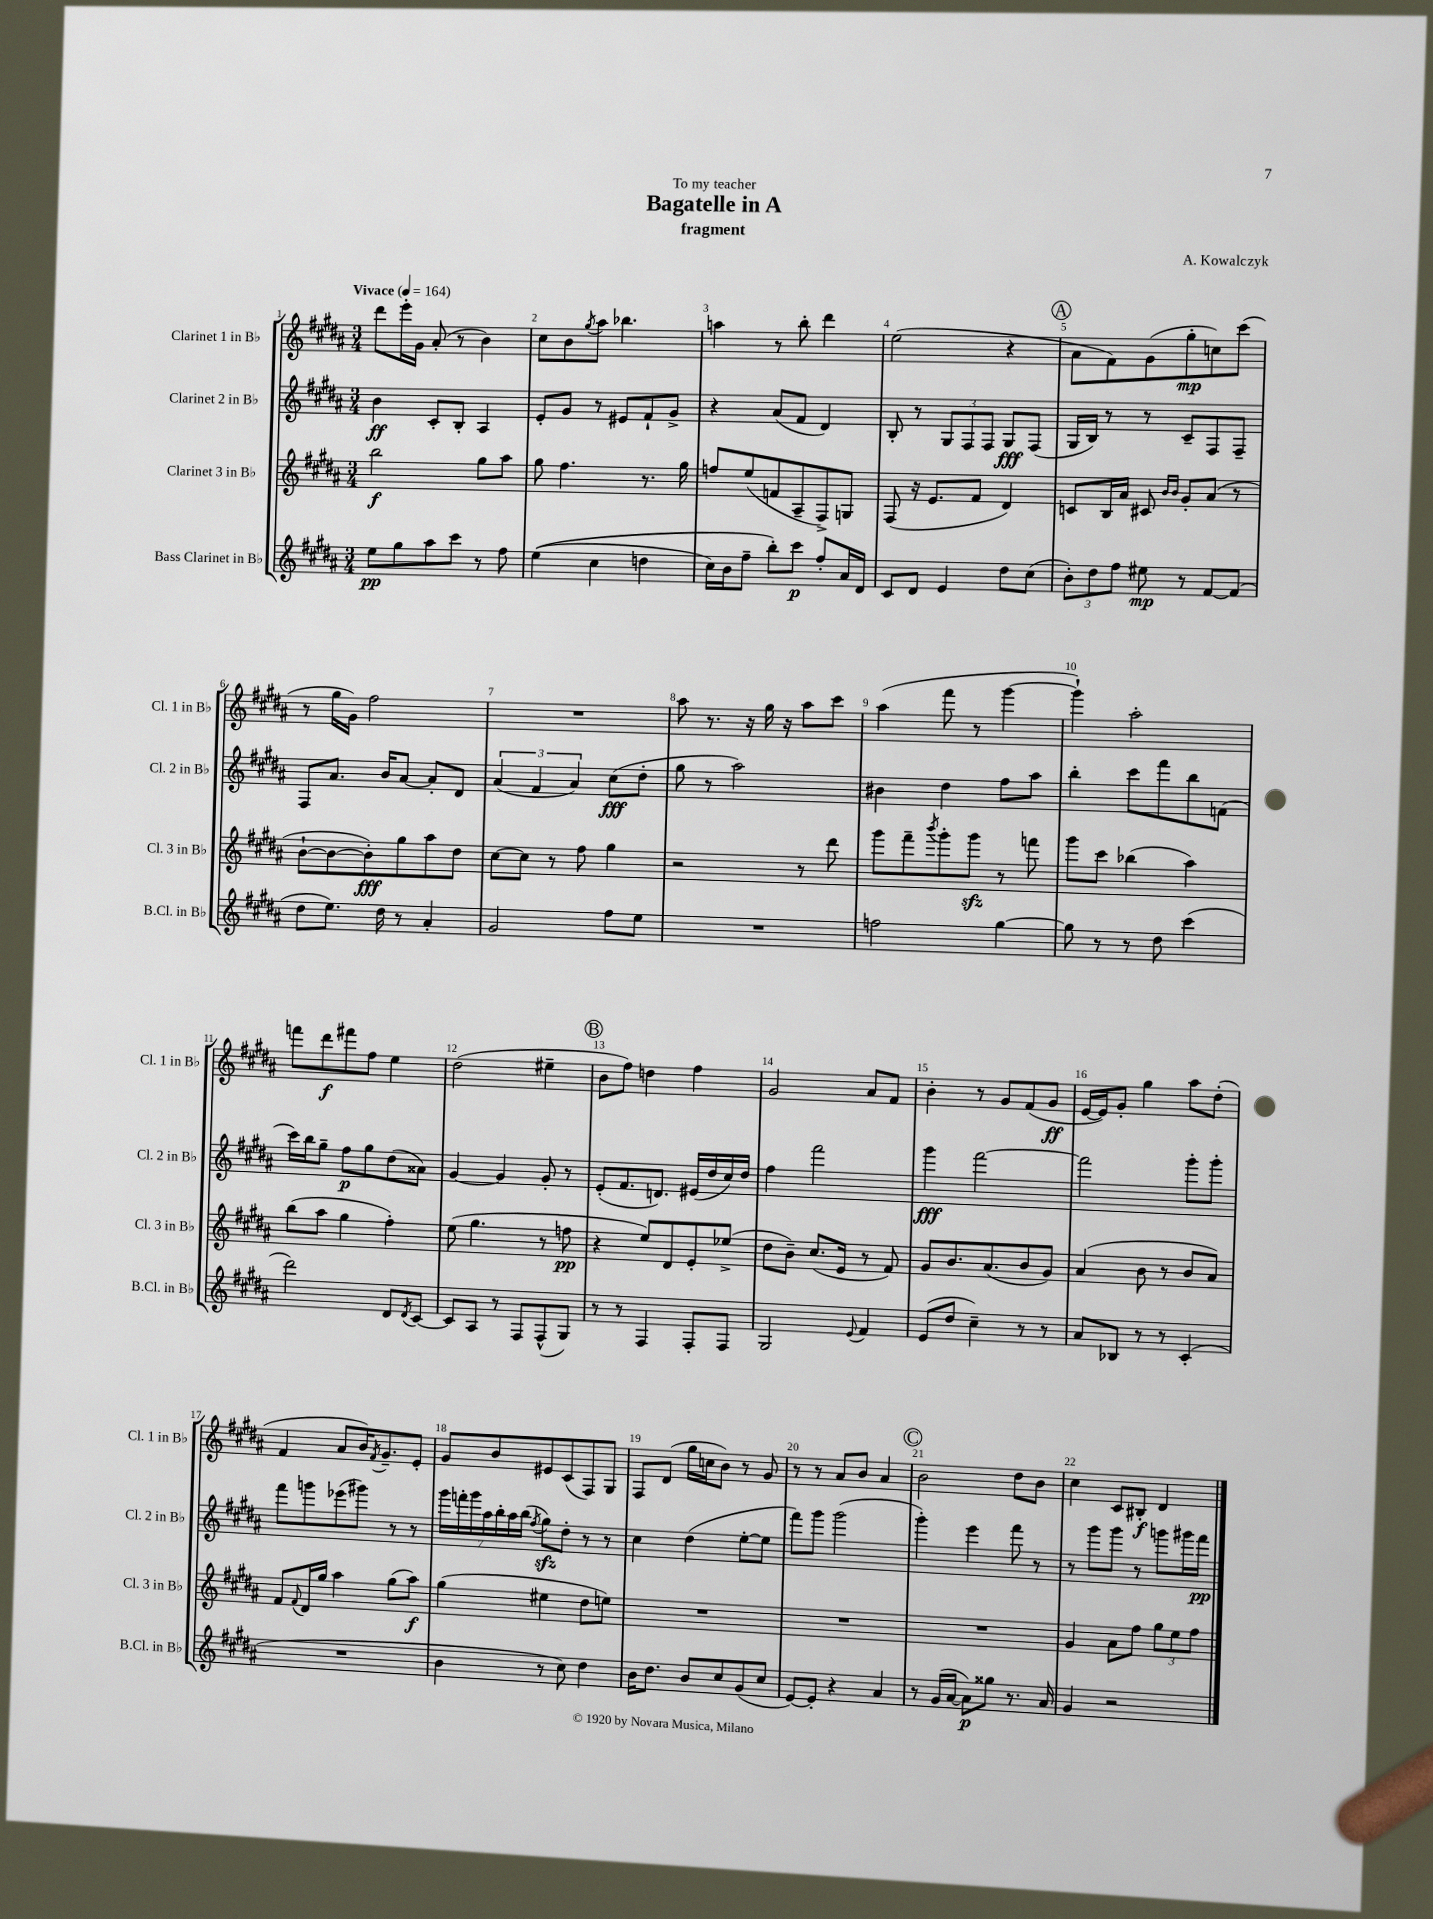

**kern	**kern	**kern	**kern
*staff4	*staff3	*staff2	*staff1
*clefG2	*clefG2	*clefG2	*clefG2
*k[f#c#g#d#a#]	*k[f#c#g#d#a#]	*k[f#c#g#d#a#]	*k[f#c#g#d#a#]
*M3/4	*M3/4	*M3/4	*M3/4
*MM164	*MM164	*MM164	*MM164
8ee\L	2bb\	4b\	8ddd#\L
8gg#\	.	.	16eee'\L
.	.	.	16g#\JJ
8aa#\	.	8c#'/L	(8a#'/
8ccc#\J	.	8B'/J	8r
8r	8gg#\L	4A#/	4b\)
8ff#\	8aa#\J	.	.
=	=	=	=
&((4ee\	8gg#\	8e'/L	8cc#\L
.	4.ff#\	8g#/J	8b\
.	.	.	8qgg#/
4cc#\	.	8r	8aa#\J
.	.	8e#/L	4.bb-\
4dd\	8.r	8f#`/	.
.	.	8g#^/J	.
.	16gg#\	.	.
=	=	=	=
16cc#\LL)	8ff/L	4r	4aa\
16b\J	.	.	.
8ff#~\J	(8ee/	.	.
8bb'\L&)	8f/	(8a#/L	8r
8ccc#\J	8A#~/	8f#/J	8bb'\
8ff#'/L	8F#^/)	4d#/)	4ddd#\
16a#/L	8G/J	.	.
16d#/JJ	.	.	.
=	=	=	=
8c#/L	(8F#/	8B'/	(2ee\
8d#/J	16r	8r	.
.	8.e/L	.	.
4e/	.	12G#/L	.
.	.	12F#/	.
.	8f#/J	.	.
.	.	12F#/J	.
8dd#\L	4d#/)	8G#/L	4r
(8cc#\J	.	(8F#/J	.
=	=	=	=
12b'\L)	8c/L	16G#/LL	8a#\L
.	.	16B/JJ)	.
12dd#\	.	.	.
.	16B/L	8r	8f#\)
12ff#\J	.	.	.
.	16a#/JJ	.	.
8ee#\	8c#/	8r	(8g#\
.	16qqb/LL	.	.
.	16qqb/JJ	.	.
8r	8g#'/L	8c#~/L	8gg#'\
[8f#/L	(8a#/J	8F#/	8cc\)
(8f#/]J	8r	8F#~/J	(8ccc#\J
=	=	=	=
8dd#\L	[8b`\L	8F#/L	8r
8.ee\J)	8b\_	8.a#/J	16gg#\LL
.	.	.	16g#\JJ)
.	8b'\])	.	2ff#\
16dd#\	.	16b/LK	.
8r	8gg#\	[8a#/J	.
4a#'/	8aa#\	8a#'/]L	.
.	8dd#\J	8d#/J	.
=	=	=	=
2g#/	[8cc#\L	(6a#/	2.r
.	8cc#\]J	.	.
.	.	6f#/	.
.	8r	.	.
.	.	6a#/)	.
.	8ff#\	.	.
8ff#\L	4gg#\	(8cc#\L	.
8ee\J	.	8dd#'\J	.
=	=	=	=
2.r	2r	8gg#\	8aa#\
.	.	8r	8.r
.	.	2aa#\)	.
.	.	.	16r
.	.	.	16gg#\
.	.	.	16r
.	8r	.	8aa#\L
.	8ddd#\	.	8ccc#\J
=	=	=	=
2ff\	8ggg#\L	4b#\	(4aa#\
.	8fff#~\	.	.
.	8qbbb/	.	.
.	8ggg#'\	4dd#\	8fff#\
.	8ggg#\J	.	8r
[4gg#\	8r	8ff#\L	[4ggg#\
.	8fff\	8aa#\J	.
=	=	=	=
8gg#\]	8ggg#\L	4bb'\	4ggg#`\])
8r	8ccc#\J	.	.
8r	(4bb-\	8ccc#\L	2aa#'\
8dd#\	.	8fff#\	.
(4ccc#\	4aa#\)	8bb\	.
.	.	(8f\J	.
=	=	=	=
2ddd#\)	(8bb\L	16ccc#\LL)	8fff\L
.	.	16bb\J	.
.	8aa#\J	8gg#~\J	8ddd#\
.	4gg#\	8ff#\L	8fff#\
.	.	8gg#\	8ff#\J
8d#/L	4ff#'\)	(8dd#\	4ee\
8qd#/	.	.	.
[8c#/J	.	8a##\J)	.
=	=	=	=
8c#/]L	(8ee\	[4g#/	(2dd#\
8A#/J	4.gg#\	.	.
8r	.	4g#/]	.
8F#/L	.	.	.
(8F#^^/	8r	8g#'/	4ee#~\
8G#/J)	8ff\	8r	.
=	=	=	=
8r	4r	(8e'/L	8b\L
8r	.	8.f#/	8ff#\J)
4F#/	8ee/L)	.	4dd\
.	.	8.d/J)	.
.	8d#/	.	.
8F#'/L	8e'/	(16e#/LL	4ff#\
.	.	16dd#/	.
8F#/J	(8ee-^/J	16cc#/)	.
.	.	16dd#/JJ	.
=	=	=	=
2G#/	8dd#\L	4ff#\	2g#/
.	8b~\J)	.	.
.	(8.cc#/L	2fff#\	.
.	16e/Jk	.	.
8qqe/	.	.	.
4f#/	8r	.	8a#/L
.	8f#/)	.	8f#/J
=	=	=	=
(8e/L	8g#/L	4ggg#\	4b'\
8dd#/J	8.b/	.	.
4cc#~\)	.	[2fff#\	8r
.	(8.a#/	.	.
.	.	.	8g#/L
8r	8b/	.	(8f#/
8r	8g#/J)	.	8g#/J
=	=	=	=
8a#/L	(4a#/	2fff#\]	[16e/LL
.	.	.	16e/]J)
8B-/J	.	.	8g#'/J
8r	8b\	.	4gg#\
8r	8r	.	.
(4c#'/	8b/L	8ggg#'\L	8aa#\L
.	8a#/J)	8ggg#'\J	(8dd#'\J
=	=	=	=
2.r	8f#/L	8fff#\L	4f#/
.	8qqf#/	.	.
.	16d#/L	8ggg\	.
.	16gg#/JJ	.	.
.	4aa#\	(8eee-\	8a#/L
.	.	8ggg#\J)	16b/K)
.	.	.	8qf#/
.	.	.	8.g#~/
.	(8gg#\L	8r	.
.	8aa#\J)	8r	8e'/J
=	=	=	=
4b\	(4gg#\	28ggg#\LL	8g#/L
.	.	28fff'\	.
.	.	28ggg#\	.
.	.	28aa#\	.
.	.	.	8b/
.	.	28bb'\	.
.	.	28aa#\	.
.	.	(28bb\JJ	.
.	.	8qff#/	.
8r	4ee#\	8gg#\L)	8e#/
8cc#\)	.	8dd#'\J	(8c#/
4dd#\	8dd#\L	8r	8F#/)
.	8ee\J)	8r	8G#/J
=	=	=	=
16b\LK	2.r	4cc#\	8F#/L
8.dd#\J	.	.	.
.	.	.	(8d#/J
8b/L	.	(4dd#\	16gg#\LL
.	.	.	16cc\J
8cc#/	.	.	8b\J)
(8g#/	.	[8ee'\L	8r
8cc#/J	.	8ee\]J	8g#/
=	=	=	=
[8e/L)	2.r	8fff#\L)	8r
8e'/]J	.	8ggg#\J	8r
4r	.	(2ggg#\	8a#/L
.	.	.	8b/J
4a#/	.	.	4a#/
=	=	=	=
8r	2.r	4ggg#'\)	2b\
(16g#/LL	.	.	.
[16a#/JJ	.	.	.
8a#\]L)	.	4eee\	.
8gg##\J	.	.	.
8.r	.	8fff#\	8dd#\L
.	.	8r	8b\J
16a#/	.	.	.
=	=	=	=
4g#/	4g#/	8r	4cc#\
.	.	8ggg#\L	.
2r	8a#\L	8ggg#\J	8c#/L
.	8ff#\J	8r	8B#'/J
.	12gg#\L	8ggg\L	4d#/
.	12ee\	.	.
.	.	16ggg#\L	.
.	12ff#\J	.	.
.	.	16fff#\JJ	.
==	==	==	==
*-	*-	*-	*-
